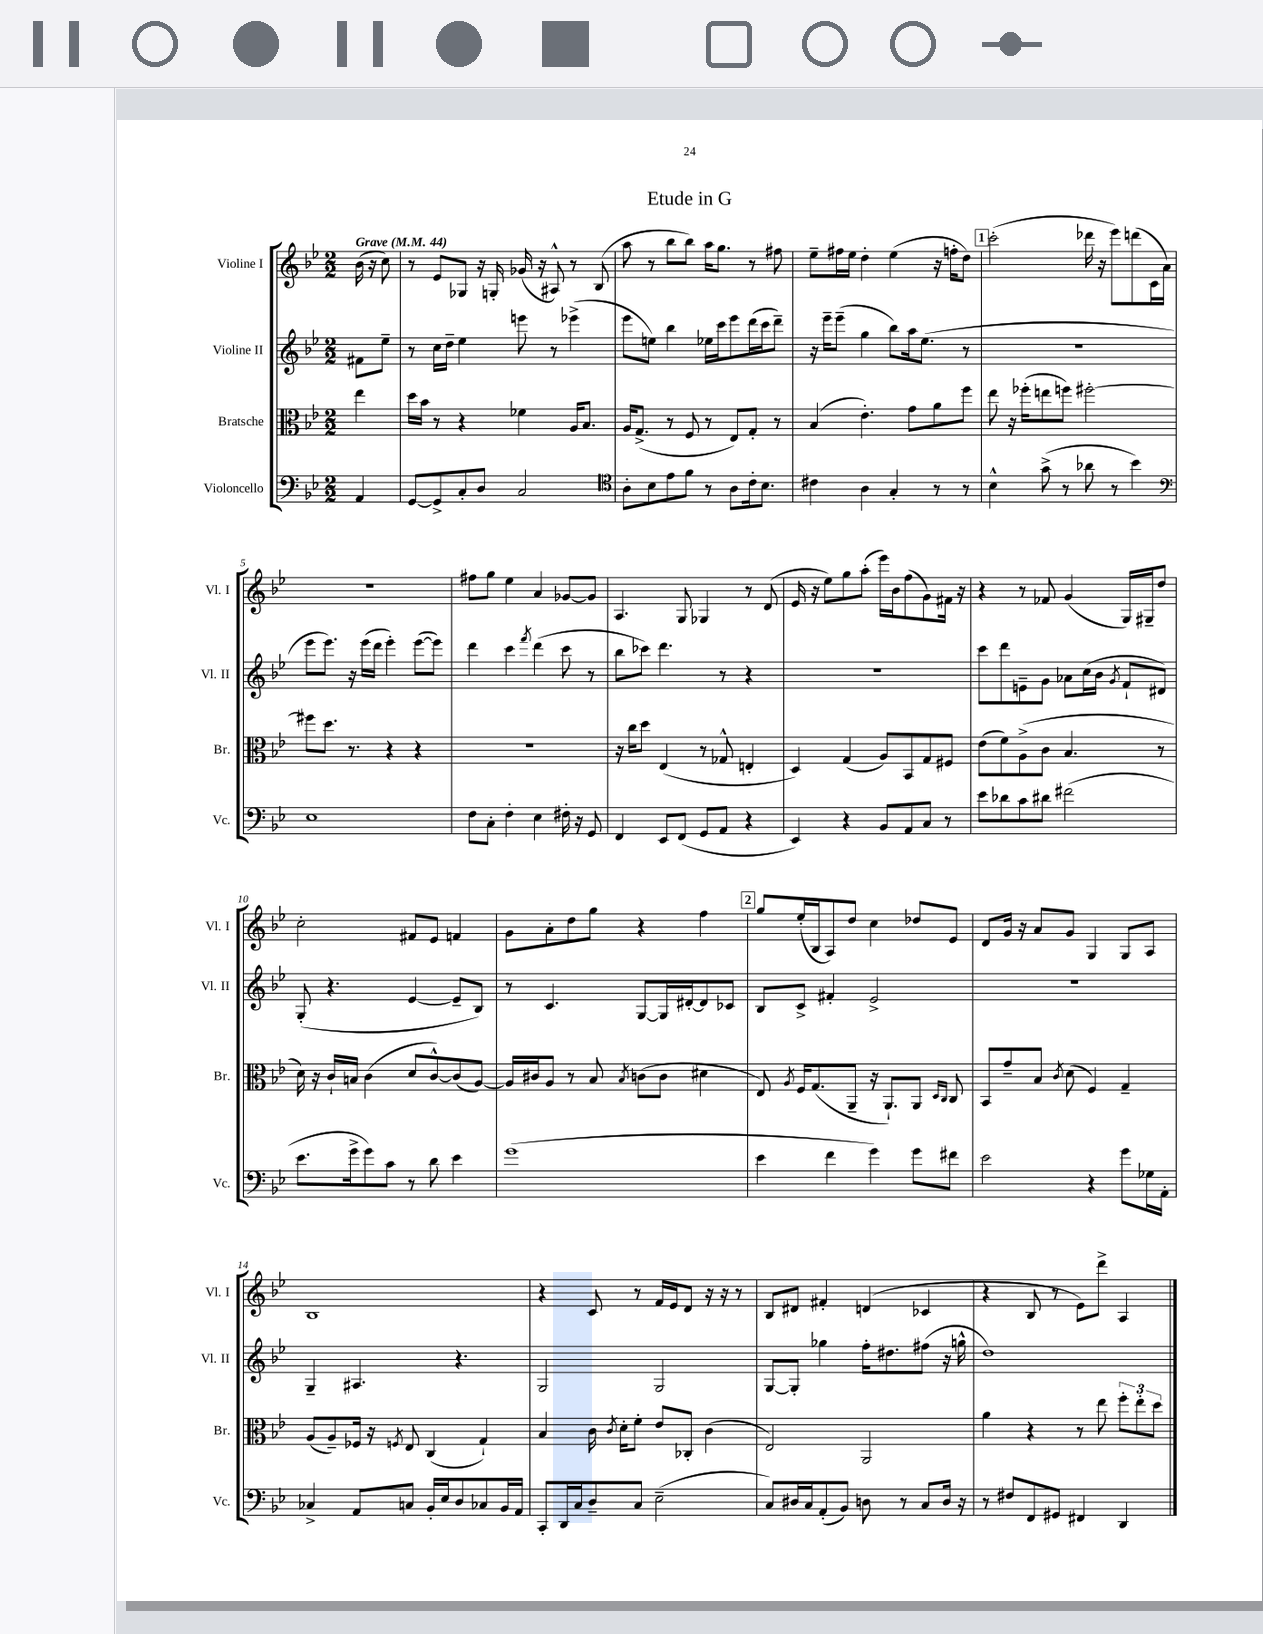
\header { title = "Etude in G" }
<<
\new StaffGroup <<
\new Staff = "s0" \with { instrumentName = "Violine I" shortInstrumentName = "Vl. I" } {
    \clef treble \key bes \major \numericTimeSignature \time 2/2 \partial 4 \tempo "Grave" 4 = 44
    \autoBeamOff bes'16( r16 c''8) |
    r8 ees'8[ ges8] r16 g16-. ges'16( r16 ais8-^) r8 bes8( |
    a''8 r8 bes''8[ bes''8]) a''16[ g''8.] r8 fis''8 |
    ees''8[-- fis''16 ees''16] d''4-. ees''4( r16 f''16[-. d''8]) |
    \mark \markup { \box "1" } c'''2-.( des'''16 r16 ees'''8[) d'''8( c'16 a'16]) |
    r1 |
    fis''8[ g''8] ees''4 a'4 ges'8[~ ges'8] |
    a4. g8 ges4 r8 d'8( |
    ees'16 r16 ees''8[) g''8 a''8]-.( ees'''16[) bes'16 f''8( g'8) fis'16] r16 |
    r4 r8 fes'8 g'4( g16[) gis16-- d''8] |
    c''2-. fis'8[ ees'8] f'4 |
    g'8[ a'8-. d''8 g''8] r4 f''4 |
    \mark \markup { \box "2" } g''8[ ees''16-.( bes16 a8) d''8] c''4 des''8[ ees'8] |
    d'8[ g'16] r16 a'8[ g'8] g4 g8[ a8] |
    bes1 |
    r4 c'8 r8 f'16[ ees'16 d'8] r16 r16 r8 |
    bes8[ dis'8] fis'4-. d'4( ces'4 |
    r4 bes8 r8 ees'8[) d'''8]-> a4 \bar "|." |
}
\new Staff = "s1" \with { instrumentName = "Violine II" shortInstrumentName = "Vl. II" } {
    \clef treble \key bes \major \numericTimeSignature \time 2/2 \partial 4
    \autoBeamOff fis'8[ ees''8]-- |
    r8 c''16[ d''16]-- ees''4 e'''8 r8 ees'''4->( |
    ees'''8[ e''8]) bes''4 ees''16[ c'''16 ees'''8 d'''16( c'''16 d'''8]--) |
    r16 ees'''16[-- ees'''8]--( g''4 bes''8[) a''16 ees''8.]( r8 |
    \mark \markup { \box "1" } r1 |
    ees'''8[ ees'''8.]) r16 ees'''16[( d'''16] ees'''4-.) ees'''8[~( ees'''8]) |
    d'''4 c'''4 \acciaccatura { f'''8 } d'''4( c'''8 r8 |
    bes''8[ ces'''8]) d'''4. r8 r4 |
    r1 |
    c'''8[ d'''8 e'8-- g'8] aes'8[ c''16( bes'16] \acciaccatura { g'8 } f'8[-! dis'8]) |
    g8-.( r4. ees'4~ ees'8[-- bes8]) |
    r8 c'4. g8[~ g16 dis'16~-. dis'8 ces'8] |
    \mark \markup { \box "2" } bes8[ c'8]-> fis'4-. ees'2-> |
    R1 |
    g4-- ais4. r4. |
    g2 g2 |
    g8[~ g8]-. ges''4 f''16[-. dis''8. fis''8]( r16 g''16-^ |
    d''1) \bar "|." |
}
\new Staff = "s2" \with { instrumentName = "Bratsche" shortInstrumentName = "Br." } {
    \clef alto \key bes \major \numericTimeSignature \time 2/2 \partial 4
    \autoBeamOff ees''4 |
    d''16[ bes'16] r8 r4 fes'4 a16[ bes8.] |
    a16[ g8.]->( r8 f8 r8 ees8[) g8]-. r8 |
    bes4( ees'4.-.) g'8[ a'8 f''8] |
    \mark \markup { \box "1" } ees''8 r16 fes''16[-.( e''8 f''8]) fis''2~-. |
    fis''8[ d''8.] r8. r4 r4 |
    R1 |
    r16 c''16[ d''8] ees4( r8 ges8-^ e4-. |
    d4) g4( a8[) bes,8 g8 fis8] |
    ees'8[( f'8) a8->( c'8] bes4. r8 |
    d'16) r16 c'16[-! b16] c'4( d'8[ c'8~-^) c'8( a8]~) |
    a16[ cis'16 a8] r8 bes8 \acciaccatura { bes8 } c'8[( c'8] dis'4 |
    \mark \markup { \box "2" } ees8) \acciaccatura { a8 } f16[ g8.( a,8]-- r16 a,8.[-!) a,8] \grace { d16[ c16] } c8 |
    bes,8[ g'8-- bes8] \acciaccatura { c'8 } d'8( f4) g4-- |
    a8[( a8--) fes16] r16 \acciaccatura { f8 } ees8 c4( g4-!) |
    bes4 c'16 \acciaccatura { c'8 } d'16[-. f'8]-. ees'8[ ces8]-. c'4( |
    ees2) a,2 |
    a'4 r4 r8 ees''8 \tuplet 3/2 { f''8[-. ees''8-. d''8] } \bar "|." |
}
\new Staff = "s3" \with { instrumentName = "Violoncello" shortInstrumentName = "Vc." } {
    \clef bass \key bes \major \numericTimeSignature \time 2/2 \partial 4
    \autoBeamOff a,4 |
    g,8[~ g,8-> c8-. d8] c2 |
    \clef tenor a8[-. bes8 ees'8 f'8] r8 a8[ c'16-. bes8.] |
    cis'4 a4 g4-. r8 r8 |
    \mark \markup { \box "1" } bes4-^ g'8->( r8 aes'8 r8 bes'4) |
    \clef bass ees1 |
    f8[ c8]-. f4-. ees4 fis16-. r16 g,8 |
    f,4 ees,8[ f,8]( g,8[ a,8] r4 |
    ees,4) r4 bes,8[ a,8 c8] r8 |
    ees'8[ des'8 c'8 dis'8] fis'2( |
    ees'8.[ g'16-> g'8) c'8] r8 d'8 ees'4 |
    g'1( |
    \mark \markup { \box "2" } ees'4 f'4 g'4) g'8[ fis'8] |
    ees'2 r4 g'8[ ges16 a,16]-. |
    ces4-> a,8[ c8] bes,16[-. ees16 d8 ces8 bes,16 a,16] |
    c,8[-. d,16 c16 d8-- c8] ees2--( |
    c8[) dis16 c16 a,8-.( bes,8]) d8 r8 c8[ d16] r16 |
    r8 fis8[ f,8 gis,8] fis,4 d,4 \bar "|." |
}
>>
>>
